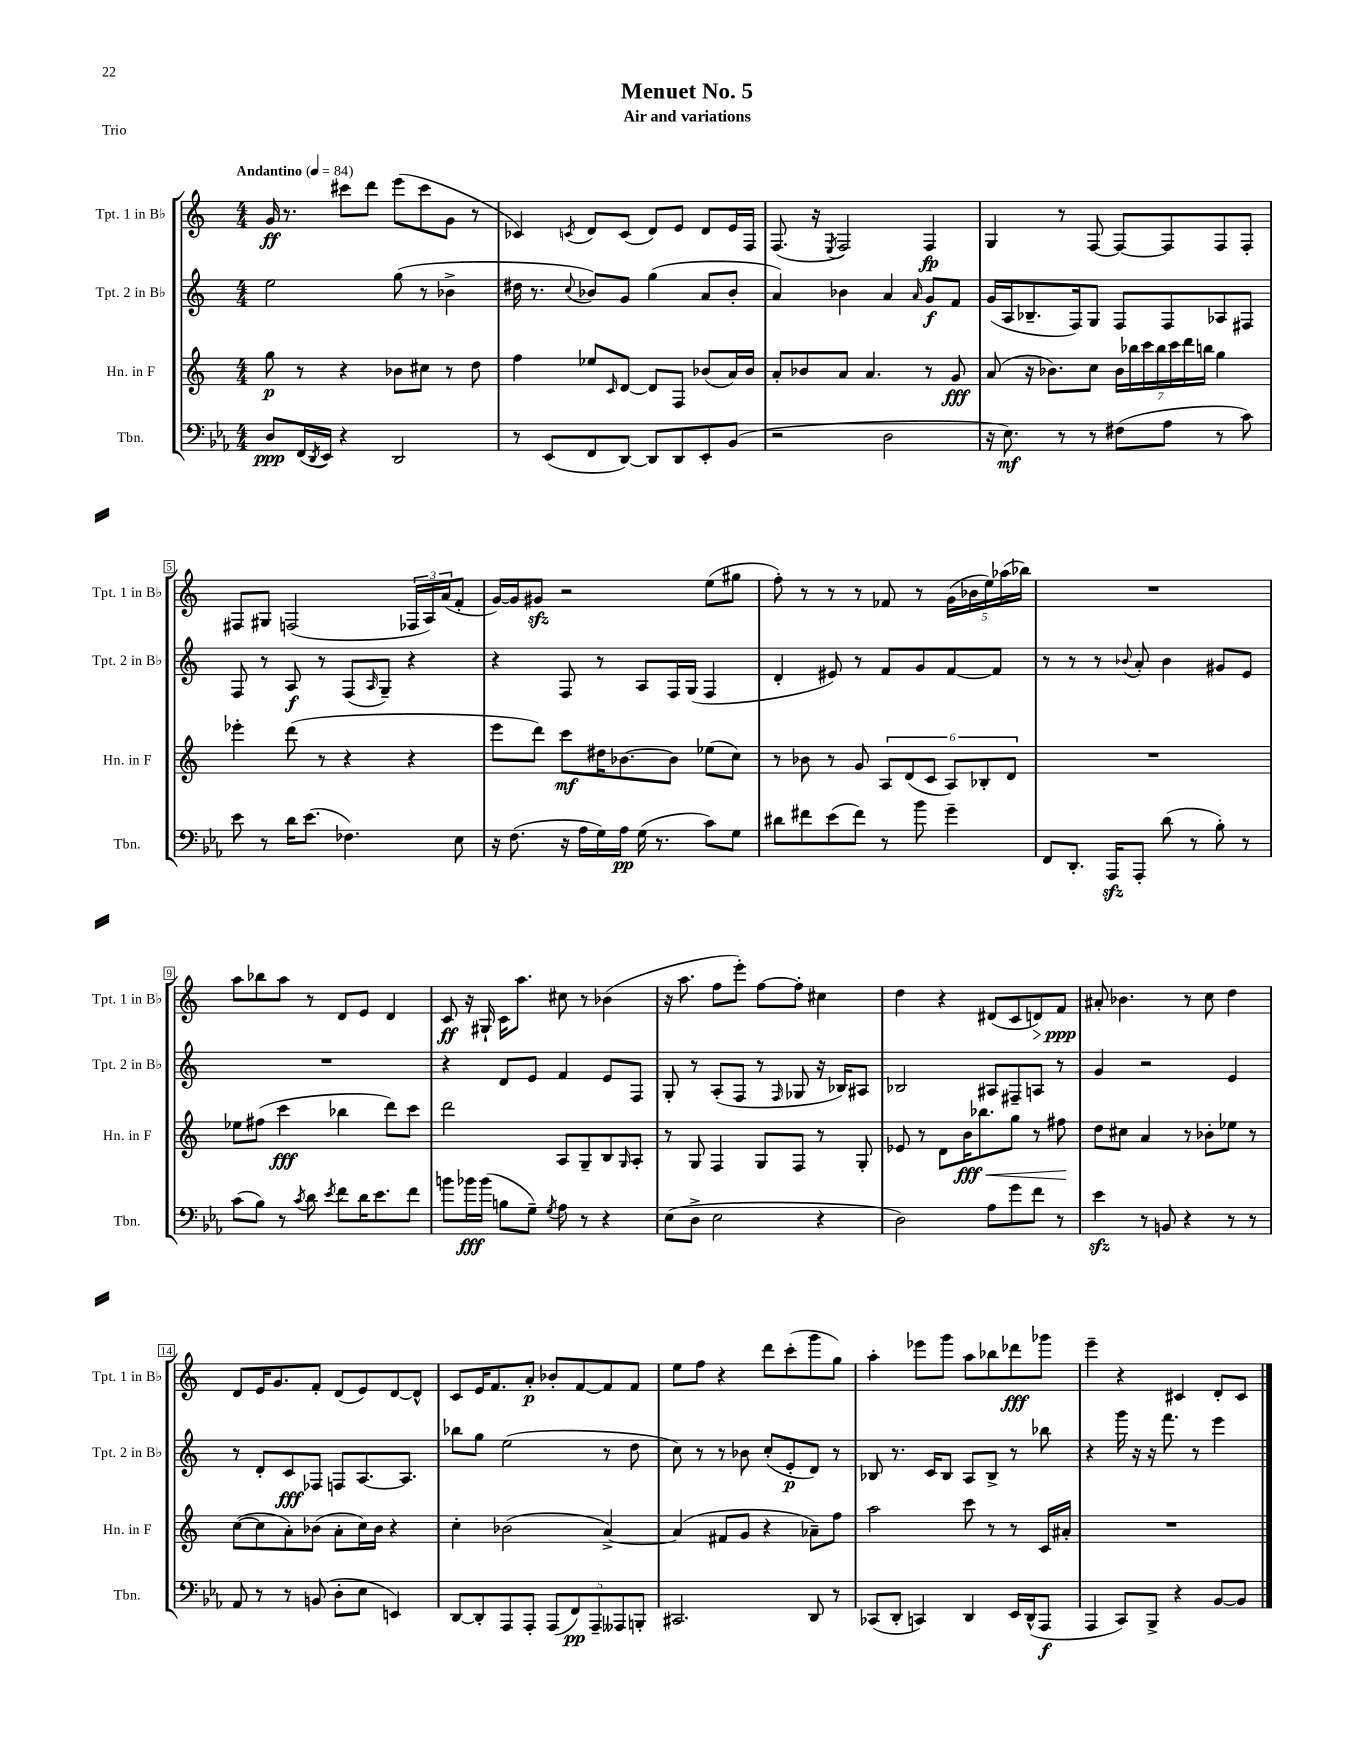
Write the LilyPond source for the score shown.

\header { title = "Menuet No. 5" subtitle = "Air and variations" piece = "Trio" }
<<
\new StaffGroup <<
\new Staff = "s0" \with { instrumentName = "Tpt. 1 in Bb" shortInstrumentName = "Tpt. 1 in Bb" } {
    \clef treble \key c \major \numericTimeSignature \time 4/4 \tempo "Andantino" 4 = 84
    g'16\ff r8. cis'''8 d'''8 e'''8( cis'''8 g'8 r8 |
    ces'4) \acciaccatura { c'8 } d'8 c'8( d'8) e'8 d'8 e'16 f16 |
    f8.( r16 \acciaccatura { e8 } f2) f4\fp |
    g4 r8 f8~ f8~ f8 f8 f8-. |
    fis8 gis8 f2( \tuplet 3/2 { fes16 a16) a'16( } f'8-. |
    g'16~) g'16 gis'8\sfz r2 e''8( gis''8 |
    f''8-.) r8 r8 r8 fes'8 r8 \tuplet 5/4 { g'16( bes'16 e''16) aes''16( bes''16) } |
    R1 |
    a''8 bes''8 a''8 r8 d'8 e'8 d'4 |
    c'8\ff r16 gis16-! c'16 a''8. cis''8 r8 bes'4( |
    r16 a''8. f''8 e'''8-.) f''8~ f''8-. cis''4 |
    d''4 r4 dis'8( c'8 d'8\>) f'8\ppp\! |
    ais'8-. bes'4. r8 c''8 d''4 |
    d'8 e'16 g'8. f'8-. d'8( e'8) d'8~ d'8-^ |
    c'8 e'16 f'8. a'8-.\p bes'8-. f'8~ f'8 f'8 |
    e''8 f''8 r4 d'''8 c'''8-.( g'''8 g''8) |
    a''4-. ees'''8 g'''8 a''8 bes''8 des'''8\fff ges'''8 |
    e'''4-- r4 cis'4 d'8-. cis'8 \bar "|." |
}
\new Staff = "s1" \with { instrumentName = "Tpt. 2 in Bb" shortInstrumentName = "Tpt. 2 in Bb" } {
    \clef treble \key c \major \numericTimeSignature \time 4/4
    e''2 g''8( r8 bes'4-> |
    dis''16 r8. \appoggiatura { c''8 } bes'8) g'8 g''4( a'8 bes'8-. |
    a'4) bes'4 a'4 \grace { a'16 } g'8\f f'8 |
    g'16( a16 bes8.-- f16) g8 f8 f8 aes8 fis8 |
    f8 r8 a8\f r8 f8( \grace { a16 } g8--) r4 |
    r4 f8 r8 a8 f16 g16( f4 |
    d'4-. eis'8) r8 f'8 g'8 f'8~ f'8 |
    r8 r8 r8 \appoggiatura { bes'8 } a'8-. bes'4 gis'8 e'8 |
    R1 |
    r4 d'8 e'8 f'4 e'8 f8 |
    g8-. r8 a8-.( f8 r8 \grace { f16 } ges8 r16 bes16) ais8 |
    bes2 ais8 fis8-- a8 r8 |
    g'4 r2 e'4 |
    r8 d'8-. c'8\fff fes8 f8 a8.~ a8. |
    bes''8 g''8 e''2( r8 d''8 |
    c''8) r8 r8 bes'8 c''8-.( e'8-.\p d'8) r8 |
    bes8 r8. c'16 bes8 a8 bes8-> r8 bes''8 |
    r4 g'''16 r16 r16 f'''8. r8 e'''4 \bar "|." |
}
\new Staff = "s2" \with { instrumentName = "Hn. in F" shortInstrumentName = "Hn. in F" } {
    \clef treble \key c \major \numericTimeSignature \time 4/4
    g''8\p r8 r4 bes'8 cis''8 r8 d''8 |
    f''4 ees''8 \grace { c'16 } d'8~ d'8 f8 bes'8( a'16) bes'16 |
    a'8-. bes'8 a'8 a'4. r8 g'8\fff |
    a'8( r16 bes'8.) c''8 \tuplet 7/4 { bes'16 bes''16 c'''16 bes''16 c'''16 d'''16 b''16 } g''4 |
    ees'''4-. d'''8( r8 r4 r4 |
    e'''8 d'''8) c'''8\mf dis''16 bes'8.~ bes'8 ees''8( c''8) |
    r8 bes'8 r8 g'8 \tuplet 6/4 { a8 d'8( c'8 a8) bes8-. d'8 } |
    R1 |
    ees''8 fis''8( c'''4\fff bes''4 d'''8) c'''8 |
    d'''2 a8 g8-- b8 \grace { g16 } a8-. |
    r8 g8 f4 g8 f8 r8 g8-. |
    ees'8 r8 d'8 b'16\fff\< bes''8. g''8 r8 fis''8\! |
    d''8 cis''8 a'4 r8 bes'8-. ees''8 r8 |
    c''8~( c''8 a'8-.) bes'8( a'8-. c''16) bes'16 r4 |
    c''4-. bes'2( a'4~->) |
    a'4( fis'8 g'8 r4 aes'8--) f''8 |
    a''2 c'''8 r8 r8 c'16 ais'16-. |
    R1 \bar "|." |
}
\new Staff = "s3" \with { instrumentName = "Tbn." shortInstrumentName = "Tbn." } {
    \clef bass \key ees \major \numericTimeSignature \time 4/4
    d8\ppp f,16( \acciaccatura { d,8 } ees,16) r4 d,2 |
    r8 ees,8( f,8 d,8~) d,8 d,8 ees,8-. bes,8( |
    r2 d2 |
    r16 ees8.\mf) r8 r8 fis8( aes8 r8 c'8) |
    ees'8 r8 d'16 ees'8.( fes4.) ees8 |
    r16 f8.( r16 aes16 g16) aes16\pp g16( r8. c'8) g8 |
    dis'8 fis'8 ees'8( fis'8) r8 bes'8 g'4-- |
    f,8 d,8.-. aes,,16\sfz aes,,8-. d'8( r8 bes8-.) r8 |
    c'8( bes8) r8 \acciaccatura { c'8 } d'8 \acciaccatura { ees'8 } f'8 d'16 ees'8. f'8 |
    b'8 bes'16\fff bes'16( b8 g8--) \acciaccatura { g8 } aes8 r8 r4 |
    ees8( d8-> ees2 r4 |
    d2) aes8 g'8 f'8 r8 |
    ees'4\sfz r8 b,8 r4 r8 r8 |
    aes,8 r8 r8 b,8( d8-. ees8 e,4) |
    d,8~ d,8-. aes,,8 aes,,8-. \tuplet 5/4 { aes,,8( f,8\pp) aes,,8-- aeses,,8 b,,8-. } |
    cis,2. d,8 r8 |
    ces,8( d,8-. c,4) d,4 ees,16 d,16-^( aes,,8\f |
    aes,,4 c,8) bes,,8-> r4 bes,8~ bes,8 \bar "|." |
}
>>
>>
\layout { \context { \Score \override BarNumber.stencil = #(make-stencil-boxer 0.1 0.3 ly:text-interface::print) } }
